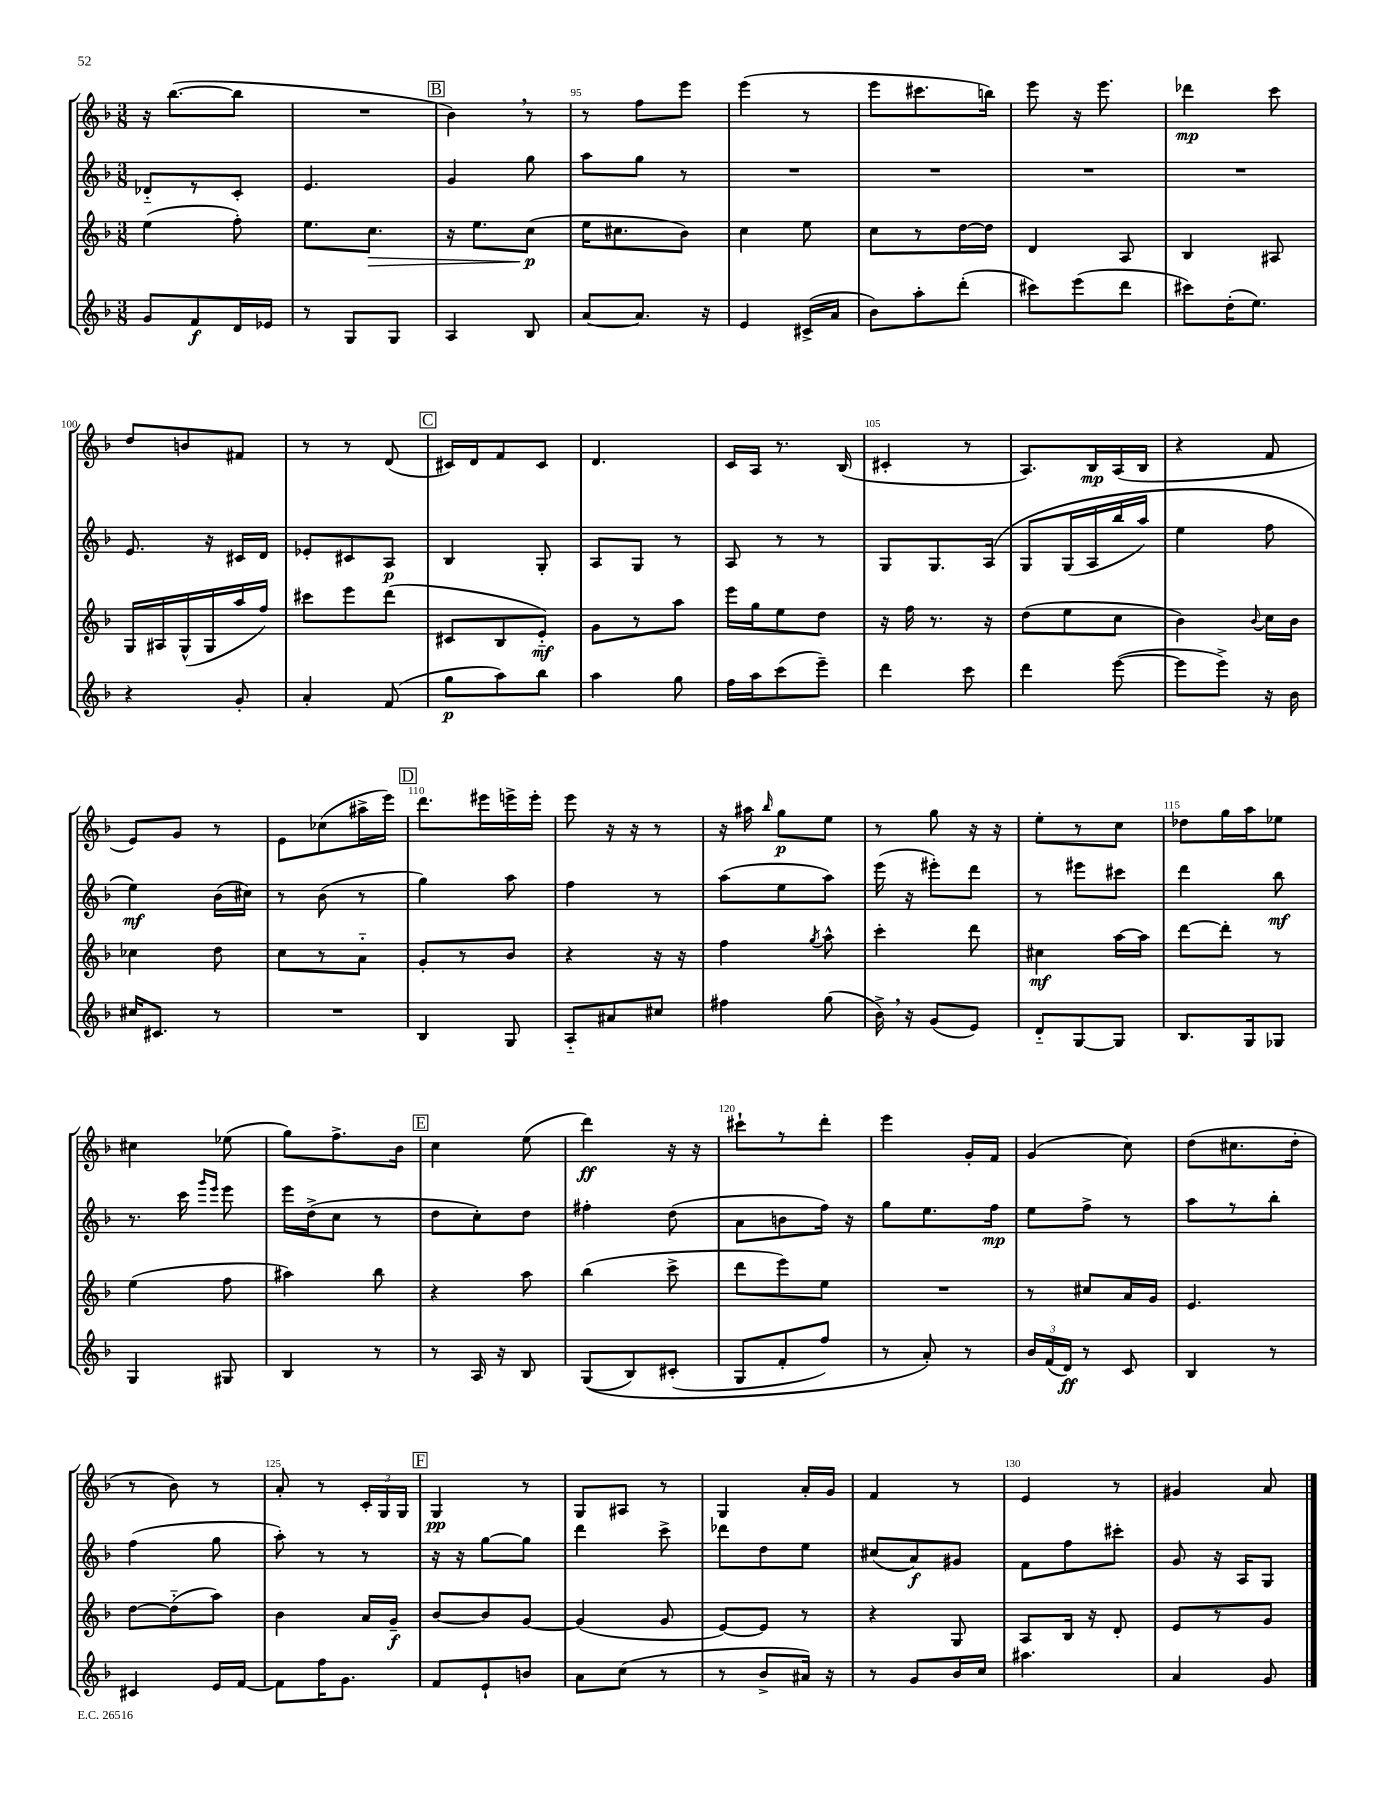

**kern	**kern	**kern	**kern
*staff4	*staff3	*staff2	*staff1
*clefG2	*clefG2	*clefG2	*clefG2
*k[b-]	*k[b-]	*k[b-]	*k[b-]
*M3/8	*M3/8	*M3/8	*M3/8
8g/L	(4ee\	8d-'~/L	16r
.	.	.	([8.bb-\L
8f/	.	8r	.
16d/L	8ff'\)	8c'/J	8bb-\]J
16e-/JJ	.	.	.
=	=	=	=
8r	8.ee\L	4.e/	4.r
8G/L	.	.	.
.	8.cc\J	.	.
8G/J	.	.	.
=	=	=	=
4A/	16r	4g/	4b-\)
.	8.ee\L	.	.
8B-/	(8cc\J	8gg\	8r
=	=	=	=
[8a/L	16ee\LK	8aa\L	8r
.	8.cc#\	.	.
8.a/]J	.	8gg\J	8ff\L
.	8b-\J)	8r	8eee\J
16r	.	.	.
=	=	=	=
4e/	4cc\	4.r	(4eee\
(16c#^/LL	8ee\	.	8r
16a/JJ	.	.	.
=	=	=	=
8b-\L)	8cc\L	4.r	8eee\L
8aa'\	8r	.	8.ccc#\
(8ddd'\J	[16dd\L	.	.
.	16dd\]JJ	.	16bb\Jk)
=	=	=	=
8ccc#\L)	4d/	4.r	8eee\
(8eee\	.	.	16r
.	.	.	8.eee\
8ddd\J	8A/	.	.
=	=	=	=
8ccc#\L)	4B-/	4.r	4ddd-\
(16dd'\K	.	.	.
8.ee\J)	.	.	.
.	8A#/	.	8ccc\
=	=	=	=
4r	16G/LL	8.e/	8dd/L
.	16A#/	.	.
.	(16G^^/	.	8b/
.	16G/	16r	.
8g'/	16aa/	16c#/LL	8f#/J
.	16ff/JJ)	16d/JJ	.
=	=	=	=
4a'/	8ccc#\L	8e-'/L	8r
.	8eee\	8c#/	8r
(8f/	(8ddd\J	8A/J	(8d/
=	=	=	=
8gg\L	8c#/L	4B-/	16c#/LL)
.	.	.	16d/J
8aa\)	8B-/	.	8f/
8bb-\J	8e'~/J)	8G'/	8c#/J
=	=	=	=
4aa\	8g\L	8A/L	4.d/
.	8r	8G/J	.
8gg\	8aa\J	8r	.
=	=	=	=
16ff\LL	16eee\LL	8A/	16c/LL
16aa\J	16gg\J	.	16A/JJ
(8ccc\	8ee\	8r	8.r
8eee~\J)	8dd\J	8r	.
.	.	.	(16B-/
=	=	=	=
4ddd\	16r	8G/L	4c#'/
.	16ff\	.	.
.	8.r	8.G/	.
8ccc\	.	.	8r
.	16r	&(16A/Jk	.
=	=	=	=
4ddd\	(8dd\L	8G/L	8.A/L)
.	8ee\	(16G/L	.
.	.	16A/	16B-/L
([8eee\	8cc\J	16bb-/	(16A/
.	.	16aa/JJ)	16B-/JJ
=	=	=	=
8eee\]L	4b-\)	4ee\	4r
8eee^\J)	.	.	.
.	8qqb-/	.	.
16r	16cc\LL	8ff\	8f/
16b-\	16b-\JJ	.	.
=	=	=	=
16cc#/LK	4cc-\	4ee\&)	8e/L)
8.c#/J	.	.	.
.	.	.	8g/J
8r	8dd\	(16b-\LL	8r
.	.	16cc#\JJ)	.
=	=	=	=
4.r	8cc\L	8r	8e\L
.	8r	(8b-\	(8cc-\
.	8a'~\J	8r	16aa#^\L
.	.	.	16eee\JJ)
=	=	=	=
4B-/	8g'/L	4gg\)	8.ddd\L
.	8r	.	.
.	.	.	16eee#\L
8G/	8b-/J	8aa\	16eee^\
.	.	.	16eee'\JJ
=	=	=	=
8A'~/L	4r	4ff\	8eee\
8a#/	.	.	16r
.	.	.	16r
8cc#/J	16r	8r	8r
.	16r	.	.
=	=	=	=
4ff#\	4ff\	(8aa\L	16r
.	.	.	16aa#\
.	.	.	16qqbb-/
.	.	8ee\	8gg\L
.	8qgg/	.	.
(8gg\	8aa^^\	8aa\J)	8ee\J
=	=	=	=
16b-^\)	4ccc'\	(16eee\	8r
16r	.	16r	.
(8g/L	.	8eee#'\L)	8gg\
8e/J)	8ddd\	8ddd\J	16r
.	.	.	16r
=	=	=	=
8d'~/L	4cc#\	8r	8ee'\L
[8G/	.	8eee#\L	8r
8G/]J	[16aa\LL	8ccc#\J	8cc\J
.	16aa\]JJ	.	.
=	=	=	=
8.B-/L	[8ddd\L	4ddd\	8dd-\L
.	8ddd'\]J	.	16gg\L
16G/k	.	.	16aa\J
8G-/J	8r	8bb-\	8ee-\J
=	=	=	=
4G/	(4ee\	8.r	4cc#\
.	.	16ccc\	.
.	.	16qqggg/LL	.
.	.	16qqeee/JJ	.
8G#/	8ff\	8eee\	(8ee-\
=	=	=	=
4B-/	4aa#\)	16eee\LL	8gg\L)
.	.	(16dd^\J	.
.	.	8cc\J	8.ff^\
8r	8bb-\	8r	.
.	.	.	16b-\Jk
=	=	=	=
8r	4r	8dd\L	4cc\
16A/	.	8cc'\)	.
16r	.	.	.
8B-/	8aa\	8dd\J	(8ee\
=	=	=	=
&((8G/L	(4bb-\	4ff#'\	4ddd\)
8B-/)	.	.	.
(8c#'/J	8ccc^\	(8dd\	16r
.	.	.	16r
=	=	=	=
8G/L	8ddd\L	8a\L	8ccc#`\L
8f'/	8eee\)	8b\	8r
8ff/J)	8ee\J	16ff\Jk)	8ddd'\J
.	.	16r	.
=	=	=	=
8r	4.r	8gg\L	4eee\
8a'/&)	.	8.ee\	.
8r	.	.	16g'/LL
.	.	16ff\Jk	16f/JJ
=	=	=	=
24b-/LL	8r	8ee\L	(4g/
(24f/	.	.	.
24d/JJ)	.	.	.
8r	8cc#/L	8ff^\J	.
8c/	16a/L	8r	8cc\)
.	16g/JJ	.	.
=	=	=	=
4B-/	4.e/	8aa\L	(8dd\L
.	.	8r	8.cc#\
8r	.	8bb-'\J	.
.	.	.	16dd'\Jk
=	=	=	=
4c#/	[8dd\L	(4ff\	8r
.	(8dd'~\]	.	8b-\)
16e/LL	8aa\J)	8gg\	8r
[16f/JJ	.	.	.
=	=	=	=
8f\]L	4b-\	8aa'\)	8a'/
16ff\K	.	8r	8r
8.g\J	.	.	.
.	16a/LL	8r	24c'/LL
.	.	.	24G/
.	16g~/JJ	.	.
.	.	.	24G/JJ
=	=	=	=
8f/L	[8b-/L	16r	4G/
.	.	16r	.
8e`/	8b-/]	[8gg\L	.
8b/J	[8g/J	8gg\]J	8r
=	=	=	=
8a\L	(4g/]	4ddd\	8G/L
(8cc\J	.	.	8A#/J
8r	8g/	8ccc^\	8r
=	=	=	=
8r	[8e/L)	8ddd-\L	4G/
8b-^/L	8e/]J	8dd\	.
16a#/Jk)	8r	8ee\J	16a'/LL
16r	.	.	16g/JJ
=	=	=	=
8r	4r	(8cc#/L	4f/
8g/L	.	8a/)	.
16b-/L	8G/	8g#/J	8r
16cc/JJ	.	.	.
=	=	=	=
4.aa#\	8A/L	8f\L	4e/
.	16B-/Jk	8ff\	.
.	16r	.	.
.	8d'/	8ccc#'\J	8r
=	=	=	=
4a/	8e/L	8g/	4g#/
.	8r	16r	.
.	.	16A/LK	.
8g/	8g/J	8G/J	8a/
==	==	==	==
*-	*-	*-	*-
